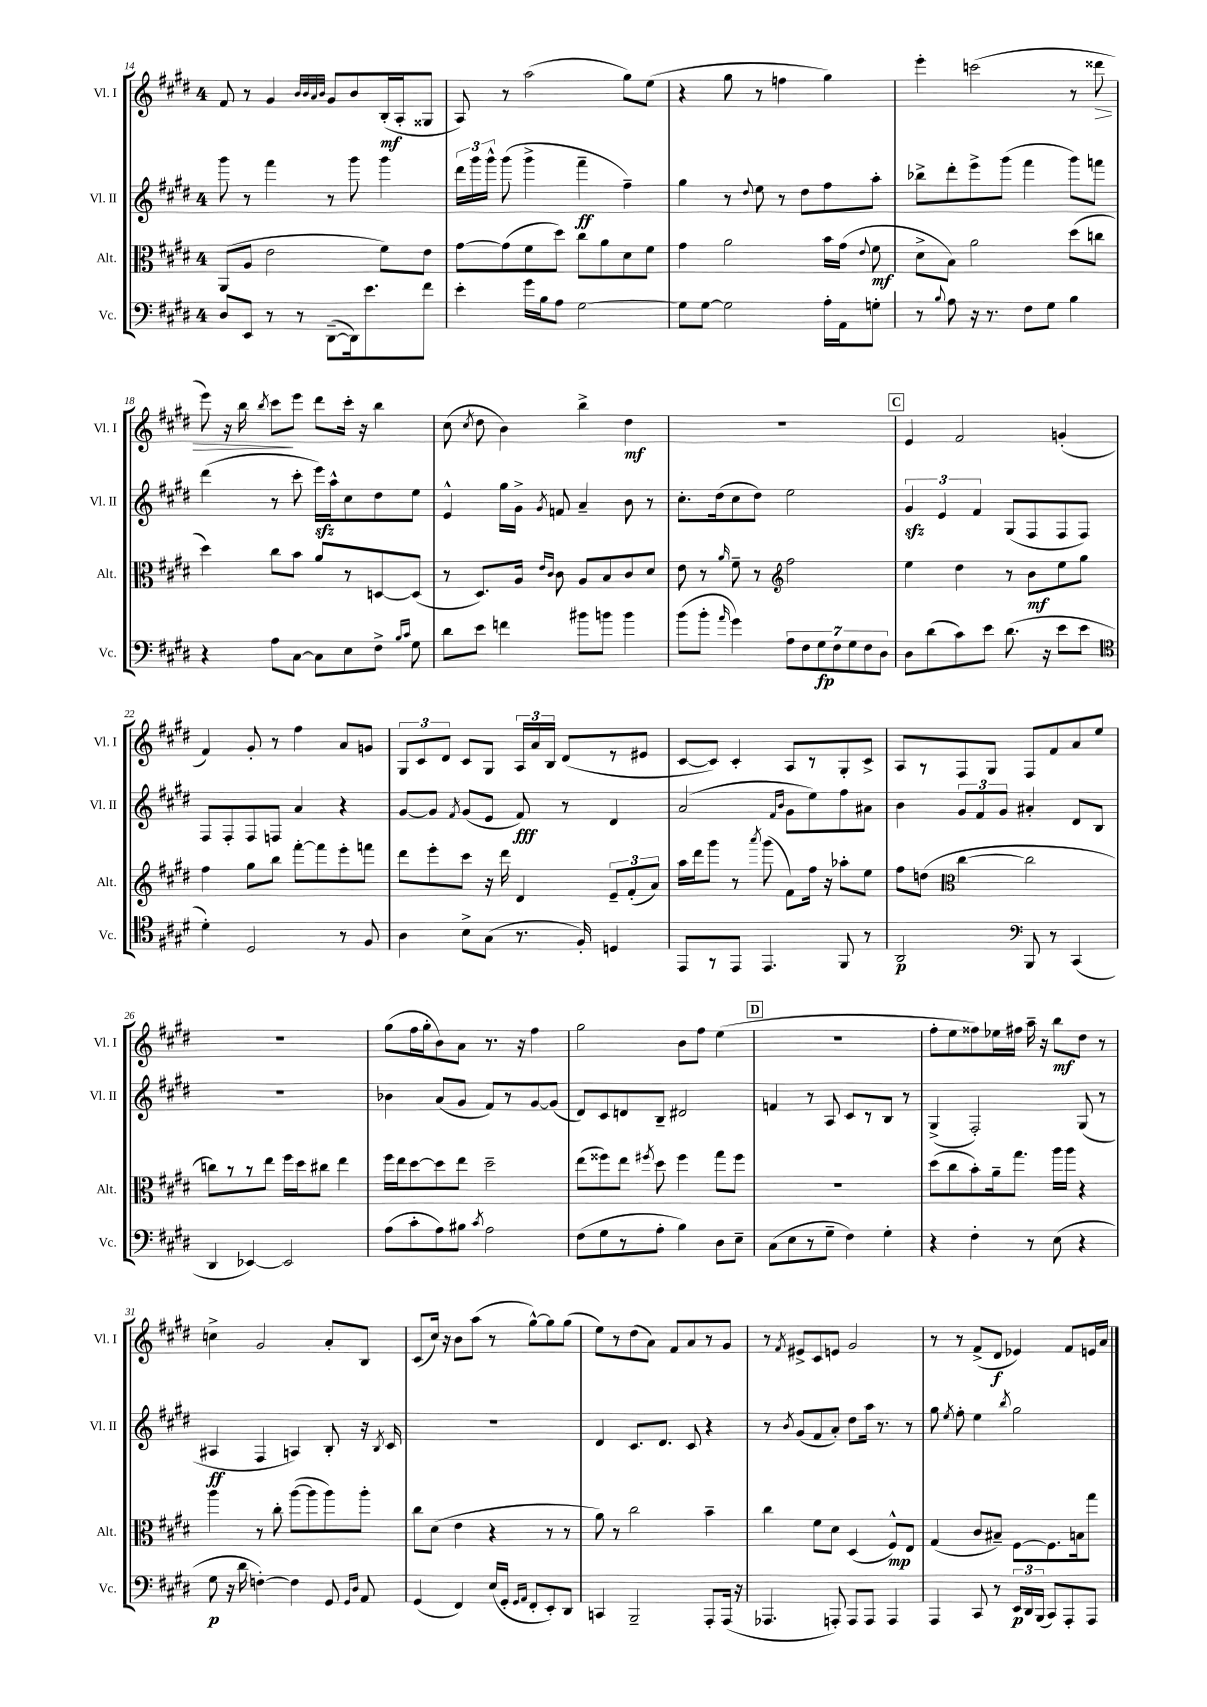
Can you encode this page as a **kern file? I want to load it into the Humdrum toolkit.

**kern	**dynam	**kern	**dynam	**kern	**dynam	**kern	**dynam
*part4	*part4	*part3	*part3	*part2	*part2	*part1	*part1
*staff4	*staff4	*staff3	*staff3	*staff2	*staff2	*staff1	*staff1
*I"Vc.	*	*I"Alt.	*	*I"Vl. II	*	*I"Vl. I	*
*I'Vc.	*	*I'Alt.	*	*I'Vl. II	*	*I'Vl. I	*
*clefF4	*	*clefC3	*	*clefG2	*	*clefG2	*
*k[f#c#g#d#]	*	*k[f#c#g#d#]	*	*k[f#c#g#d#]	*	*k[f#c#g#d#]	*
*M4/4	*	*M4/4	*	*M4/4	*	*M4/4	*
=14	=14	=14	=14	=14	=14	=14	=14
8D#/L	.	(8AA/L	.	8ggg#\	.	8f#/	.
8EE/J	.	8A/J	.	8r	.	8r	.
8r	.	2e\	.	4fff#\	.	4g#/	.
8r	.	.	.	.	.	.	.
.	.	.	.	.	.	32qqb/LLL	.
.	.	.	.	.	.	32qqb/	.
.	.	.	.	.	.	32qqa/	.
.	.	.	.	.	.	32qqb/JJJ	.
([8DD#~\L	.	.	.	8r	.	8g#/L	.
16DD#\k])	.	.	.	8ggg#\	.	8b/	.
8.e\	.	.	.	.	.	.	.
.	.	8f#\L)	.	4ggg#\	.	(16B'/L	mf
.	.	.	.	.	.	16A'/J	.
8f#\J	.	8e\J	.	.	.	8G##X/J	.
=15	=15	=15	=15	=15	=15	=15	=15
4e'\	.	[8g#\L	.	24ddd#\LL	.	8A/)	.
.	.	.	.	24ggg#\	.	.	.
.	.	.	.	24ggg#^^\JJ	.	.	.
.	.	(8g#\]	.	(8ggg#\	.	8r	.
16g#\LL	.	8f#\	.	4ggg#^\	.	(2aa\	.
16B\J	.	.	.	.	.	.	.
8A\J	.	8dd#\J)	.	.	.	.	.
[2G#\	.	8cc#\L	.	4fff#~\	ff	.	.
.	.	8a\	.	.	.	.	.
.	.	8d#\	.	4ff#~\)	.	8gg#\L)	.
.	.	8f#\J	.	.	.	(8ee\J	.
=16	=16	=16	=16	=16	=16	=16	=16
8G#\L]	.	4g#\	.	4gg#\	.	4r	.
[8G#\J	.	.	.	.	.	.	.
2G#\]	.	2a\	.	8r	.	8gg#\	.
.	.	.	.	8qqdd#/	.	.	.
.	.	.	.	8ee\	.	8r	.
.	.	.	.	8r	.	4ffn\	.
.	.	.	.	8dd#\L	.	.	.
16A'\LL	.	16b\LL	.	8ff#\	.	4gg#\)	.
16AA\J	.	(16g#\JJ	.	.	.	.	.
.	.	8qqe/	.	.	.	.	.
8Gn'\J	.	8f#\	mf	8aa'\J	.	.	.
=17	=17	=17	=17	=17	=17	=17	=17
8r	.	8d#^\L	.	8bb-X^\L	.	4eee'\	.
8qqB/	.	.	.	.	.	.	.
8A\	.	8B\J)	.	8ddd#'\	.	.	.
16r	.	2a\	.	8eee^\	.	(2cccn\	.
8.r	.	.	.	.	.	.	.
.	.	.	.	(8ggg#\J	.	.	.
8F#\L	.	.	.	4fff#\	.	.	.
8G#\J	.	.	.	.	.	.	.
4B\	.	(8dd#\L	.	8ggg#\L)	.	8r	.
!	!	!	!	!	!	!	!LO:HP:b
.	.	8ccn\J	.	8fffn\J	.	8ddd##X\	>
!!LO:LB:g=z
=18	=18	=18	=18	=18	=18	=18	=18
4r	.	4dd#\)	.	(4ddd#\	.	8eee\)	.
.	.	.	.	.	.	16r	.
.	.	.	.	.	.	16bb\	.
.	.	.	.	.	.	8qbb/	.
8A\L	.	8cc#\L	.	8r	.	8ccc#\L	.
[8C#\J	.	8b\J	.	8ccc#'\	.	8eee\J	]
8C#\L]	.	8a/L	.	16eeezz\LL)	.	8ddd#\L	.
.	.	.	.	16aa^^\J	.	.	.
8E\	.	8r	.	8cc#\	.	16ccc#'\Jk	.
.	.	.	.	.	.	16r	.
8F#^\J	.	[8Dn/	.	8dd#\	.	4bb\	.
16qqB/LL	.	.	.	.	.	.	.
16qqc#/JJ	.	.	.	.	.	.	.
8G#\	.	(8D/J]	.	8ee\J	.	.	.
=19	=19	=19	=19	=19	=19	=19	=19
8d#\L	.	8r	.	4e^^/	.	(8cc#\	.
.	.	.	.	.	.	8qcc#/	.
8e\J	.	8.D#/L)	.	.	.	8dd#\	.
4fn\	.	.	.	16gg#\LL	.	4b\)	.
.	.	16A/Jk	.	16g#^\JJ	.	.	.
.	.	16qqe/LL	.	.	.	.	.
.	.	16qqc#/JJ	.	8qg#/	.	.	.
.	.	8c#\	.	8fn/	.	.	.
8b#X\L	.	8A/L	.	4a~/	.	4bb^\	.
8bn\J	.	8B/	.	.	.	.	.
4b\	.	8c#/	.	8b\	.	4dd#\	mf
.	.	8d#/J	.	8r	.	.	.
=20	=20	=20	=20	=20	=20	=20	=20
(8b\L	.	8e\	.	8.cc#'\L	.	1r	.
8b'\J	.	8r	.	.	.	.	.
.	.	.	.	(16dd#\k	.	.	.
16qqa/	.	16qqa/	.	.	.	.	.
4g#\)	.	8f#~\	.	8cc#\	.	.	.
.	.	8r	.	8dd#\J)	.	.	.
*	*	*clefG2	*	*	*	*	*
14A\L	.	2ff#\	.	2ee\	.	.	.
14F#\	.	.	.	.	.	.	.
14G#\	fp	.	.	.	.	.	.
14F#\	.	.	.	.	.	.	.
14G#\	.	.	.	.	.	.	.
14F#\	.	.	.	.	.	.	.
14D#\J	.	.	.	.	.	.	.
!!LO:REH:place=s1:t=C
=21	=21	=21	=21	=21	=21	=21	=21
8D#\L	.	4ee\	.	6g#zz/	.	4e/	.
(8d#\	.	.	.	.	.	.	.
.	.	.	.	6e/	.	.	.
8c#\)	.	4dd#\	.	.	.	2f#/	.
.	.	.	.	6f#/	.	.	.
8e\J	.	.	.	.	.	.	.
(8.d#\	.	8r	.	(8G#/L	.	.	.
.	.	8b\L	mf	8F#/	.	.	.
16r	.	.	.	.	.	.	.
8e\L	.	8ee\	.	8F#/	.	(4gn'/	.
8e\J	.	8gg#\J	.	8F#/J)	.	.	.
!!LO:LB:g=z
=22	=22	=22	=22	=22	=22	=22	=22
*clefC4	*	*	*	*	*	*	*
4d#'\)	.	4ff#\	.	8F#/L	.	4f#/)	.
.	.	.	.	8F#'/	.	.	.
2D#/	.	8gg#\L	.	8F#/	.	8g#'/	.
.	.	8bb\J	.	8Fn/J	.	8r	.
.	.	[8fff#'\L	.	4a/	.	4ff#\	.
.	.	8fff#\]	.	.	.	.	.
8r	.	8eee'\	.	4r	.	8a/L	.
8F#/	.	8fffn\J	.	.	.	8gn/J	.
=23	=23	=23	=23	=23	=23	=23	=23
4A\	.	8ddd#\L	.	[8g#/L	.	12G#/L	.
.	.	.	.	.	.	12c#/	.
.	.	8eee'\	.	8g#/J]	.	.	.
.	.	.	.	.	.	12d#/J	.
.	.	.	.	8qf#/	.	.	.
8B^\L	.	8ccc#\J	.	(8g#/L	.	8c#/L	.
(8G#\J	.	16r	.	8e/J	.	8G#/J	.
.	.	16ddd#\	.	.	.	.	.
8.r	.	4d#/	.	8f#/)	fff	24A/LL	.
.	.	.	.	.	.	24a/	.
.	.	.	.	.	.	24B/JJ	.
.	.	.	.	8r	.	(8d#/L	.
16F#'/)	.	.	.	.	.	.	.
4Dn/	.	12e~/L	.	4d#/	.	8r	.
.	.	(12f#'/	.	.	.	.	.
.	.	.	.	.	.	8e#X/J	.
.	.	12a/J)	.	.	.	.	.
=24	=24	=24	=24	=24	=24	=24	=24
8EE/L	.	16aa\LL	.	(2a/	.	[8c#/L	.
.	.	16ddd#\J	.	.	.	.	.
8r	.	8ggg#\J	.	.	.	8c#/J])	.
8EE/J	.	8r	.	.	.	4c#'/	.
.	.	8qaaa/	.	.	.	.	.
4.EE/	.	(8ggg#\	.	.	.	.	.
.	.	.	.	16qqf#/LL	.	.	.
.	.	.	.	16qqb/JJ	.	.	.
.	.	8f#\L)	.	8g#\L	.	8A/L	.
.	.	16ff#\Jk	.	8ee\)	.	8r	.
.	.	16r	.	.	.	.	.
8FF#/	.	8aa-X'\L	.	8ff#\	.	8G#'/	.
8r	.	8ee\J	.	8a#X\J	.	8c#^/J	.
=25	=25	=25	=25	=25	=25	=25	=25
2AA/	p	8ff#\L	.	4b\	.	8A/L	.
.	.	(8ddn\J	.	.	.	8r	.
*	*	*clefC3	*	*	*	*	*
.	.	[4cc#\	.	12g#/L	.	8F#/	.
.	.	.	.	12f#/	.	.	.
.	.	.	.	.	.	8G#/J	.
.	.	.	.	12g#/J	.	.	.
*clefF4	*	*	*	*	*	*	*
8BBB/	.	2cc#\]	.	4a#X'/	.	8F#/L	.
8r	.	.	.	.	.	8f#/	.
(4CC#/	.	.	.	8d#/L	.	8a/	.
.	.	.	.	8B/J	.	8ee/J	.
!!LO:LB:g=z
=26	=26	=26	=26	=26	=26	=26	=26
4DD#/	.	8ccn\L)	.	1r	.	1r	.
.	.	8r	.	.	.	.	.
[4EE-X/)	.	8r	.	.	.	.	.
.	.	8ee\J	.	.	.	.	.
2EE-/]	.	16ff#\LL	.	.	.	.	.
.	.	16dd#\J	.	.	.	.	.
.	.	8cc#X\J	.	.	.	.	.
.	.	4ee\	.	.	.	.	.
=27	=27	=27	=27	=27	=27	=27	=27
(8A\L	.	16ff#\LL	.	4b-X\	.	(8gg#\L	.
.	.	16ee\J	.	.	.	.	.
8c#'\	.	[8dd#\	.	.	.	16ff#\L	.
.	.	.	.	.	.	16gg#'\J	.
8A\)	.	8dd#\]	.	(8a/L	.	8b\)	.
8B#X\J	.	8ee\J	.	8g#/J	.	8a\J	.
8qc#/	.	.	.	.	.	.	.
2A\	.	2dd#~\	.	8f#/L)	.	8.r	.
.	.	.	.	8r	.	.	.
.	.	.	.	.	.	16r	.
.	.	.	.	[8g#/	.	4ff#\	.
.	.	.	.	(8g#/J]	.	.	.
=28	=28	=28	=28	=28	=28	=28	=28
(8F#\L	.	(8ee\L	.	8d#/L)	.	2gg#\	.
8G#\	.	8ff##X\)	.	8c#/	.	.	.
8r	.	8ee\J	.	8dn/	.	.	.
.	.	8qff#X/	.	.	.	.	.
8A'\J	.	8dd#\	.	8B~/J	.	.	.
4B\)	.	4ff#\	.	2d#X/	.	8b\L	.
.	.	.	.	.	.	8ff#\J	.
8D#\L	.	8gg#\L	.	.	.	(4ee\	.
8E~\J	.	8ff#\J	.	.	.	.	.
!!LO:REH:place=s1:t=D
=29	=29	=29	=29	=29	=29	=29	=29
(8C#\L	.	1r	.	4fn/	.	1r	.
8E\	.	.	.	.	.	.	.
8r	.	.	.	8r	.	.	.
8G#~\J	.	.	.	8A/	.	.	.
4F#\)	.	.	.	8c#/L	.	.	.
.	.	.	.	8r	.	.	.
4G#'\	.	.	.	8B/J	.	.	.
.	.	.	.	8r	.	.	.
=30	=30	=30	=30	=30	=30	=30	=30
4r	.	(8dd#\L	.	(4G#^/	.	8ff#'\L	.
.	.	8cc#\	.	.	.	8ee\	.
4F#'\	.	8b'\)	.	2F#'/)	.	8ff##X\)	.
.	.	16a~\k	.	.	.	16ee-X\L	.
.	.	8.gg#\J	.	.	.	16ff#X\JJ	.
8r	.	.	.	.	.	16aa~\	.
.	.	.	.	.	.	16r	.
(8E\	.	16aa\LL	.	.	.	8bb\L	mf
.	.	16aa\JJ	.	.	.	.	.
4r	.	4r	.	(8G#/	.	8dd#\J	.
.	.	.	.	8r	.	8r	.
!!LO:LB:g=z
=31	=31	=31	=31	=31	=31	=31	=31
8G#\	p	4aa\	.	4A#X/	ff	4ccn^\	.
16r	.	.	.	.	.	.	.
16d#\	.	.	.	.	.	.	.
[4Fn'\)	.	8r	.	4F#/	.	2g#/	.
.	.	8cc#'\	.	.	.	.	.
4F\]	.	([8aa\L	.	4An/)	.	.	.
.	.	8aa\]	.	.	.	.	.
8GG#/	.	8aa\)	.	8B'/	.	8a'/L	.
16qqGG#/LL	.	.	.	.	.	.	.
16qqD#/JJ	.	.	.	.	.	.	.
8AA/	.	8aa'\J	.	16r	.	8B/J	.
.	.	.	.	8qB/	.	.	.
.	.	.	.	16c#/	.	.	.
=32	=32	=32	=32	=32	=32	=32	=32
(4GG#/	.	8cc#\L	.	1r	.	(8c#/L	.
.	.	(8d#\J	.	.	.	16cc#/Jk)	.
.	.	.	.	.	.	16r	.
4FF#/)	.	4e\	.	.	.	8b\L	.
.	.	.	.	.	.	(8aa\J	.
(16E/LL	.	4r	.	.	.	8r	.
16GG#'/JJ	.	.	.	.	.	.	.
16qqGG#/LL	.	.	.	.	.	.	.
16qqAA/JJ	.	.	.	.	.	.	.
8FF#'/L	.	.	.	.	.	[8gg#^^\L)	.
8EE'/)	.	8r	.	.	.	8gg#\]	.
8DD#/J	.	8r	.	.	.	(8gg#\J	.
=33	=33	=33	=33	=33	=33	=33	=33
4CCn/	.	8a\)	.	4d#/	.	8ee\L)	.
.	.	8r	.	.	.	8r	.
2BBB~/	.	2cc#\	.	8.c#/L	.	(8dd#\	.
.	.	.	.	.	.	8a\J)	.
.	.	.	.	8.d#/J	.	.	.
.	.	.	.	.	.	8f#/L	.
.	.	.	.	8c#/	.	8a/	.
8AAA'/L	.	4b~\	.	4r	.	8r	.
(16AAA/Jk	.	.	.	.	.	8g#/J	.
16r	.	.	.	.	.	.	.
=34	=34	=34	=34	=34	=34	=34	=34
4.AAA-X/	.	4cc#\	.	8r	.	8r	.
.	.	.	.	8qb/	.	8qf#/	.
.	.	.	.	(8g#/L	.	8e#X^/L	.
.	.	8f#\L	.	8f#/	.	8c#/	.
8AAAn'/)	.	8d#\J	.	8a'/J)	.	8en/J	.
8AAA/L	.	(4D#/	.	8dd#\L	.	2g#/	.
8AAA/J	.	.	.	16aa\Jk	.	.	.
.	.	.	.	8.r	.	.	.
4AAA/	.	8F#^^/L)	mp	.	.	.	.
.	.	8E/J	.	8r	.	.	.
=35	=35	=35	=35	=35	=35	=35	=35
4AAA/	.	(4G#/	.	8gg#\	.	8r	.
.	.	.	.	8qee/	.	.	.
.	.	.	.	8ff#'\	.	8r	.
8CC#/	.	8c#/L	.	4ee\	.	(8f#^/L	.
8r	.	8B#X~/J)	.	.	.	8d#/J	f
.	.	.	.	8qbb/	.	.	.
24EE/LL	p	[8F#\L	.	2gg#\	.	4e-X/)	.
24DD#/	.	.	.	.	.	.	.
(24BBB/JJ	.	.	.	.	.	.	.
8CC#/L)	.	8.F#\]	.	.	.	.	.
8AAA'/	.	.	.	.	.	8f#/L	.
.	.	16Bn\k	.	.	.	.	.
8AAA/J	.	8gg#\J	.	.	.	16en/L	.
.	.	.	.	.	.	16a/JJ	.
==	==	==	==	==	==	==	==
*-	*-	*-	*-	*-	*-	*-	*-
